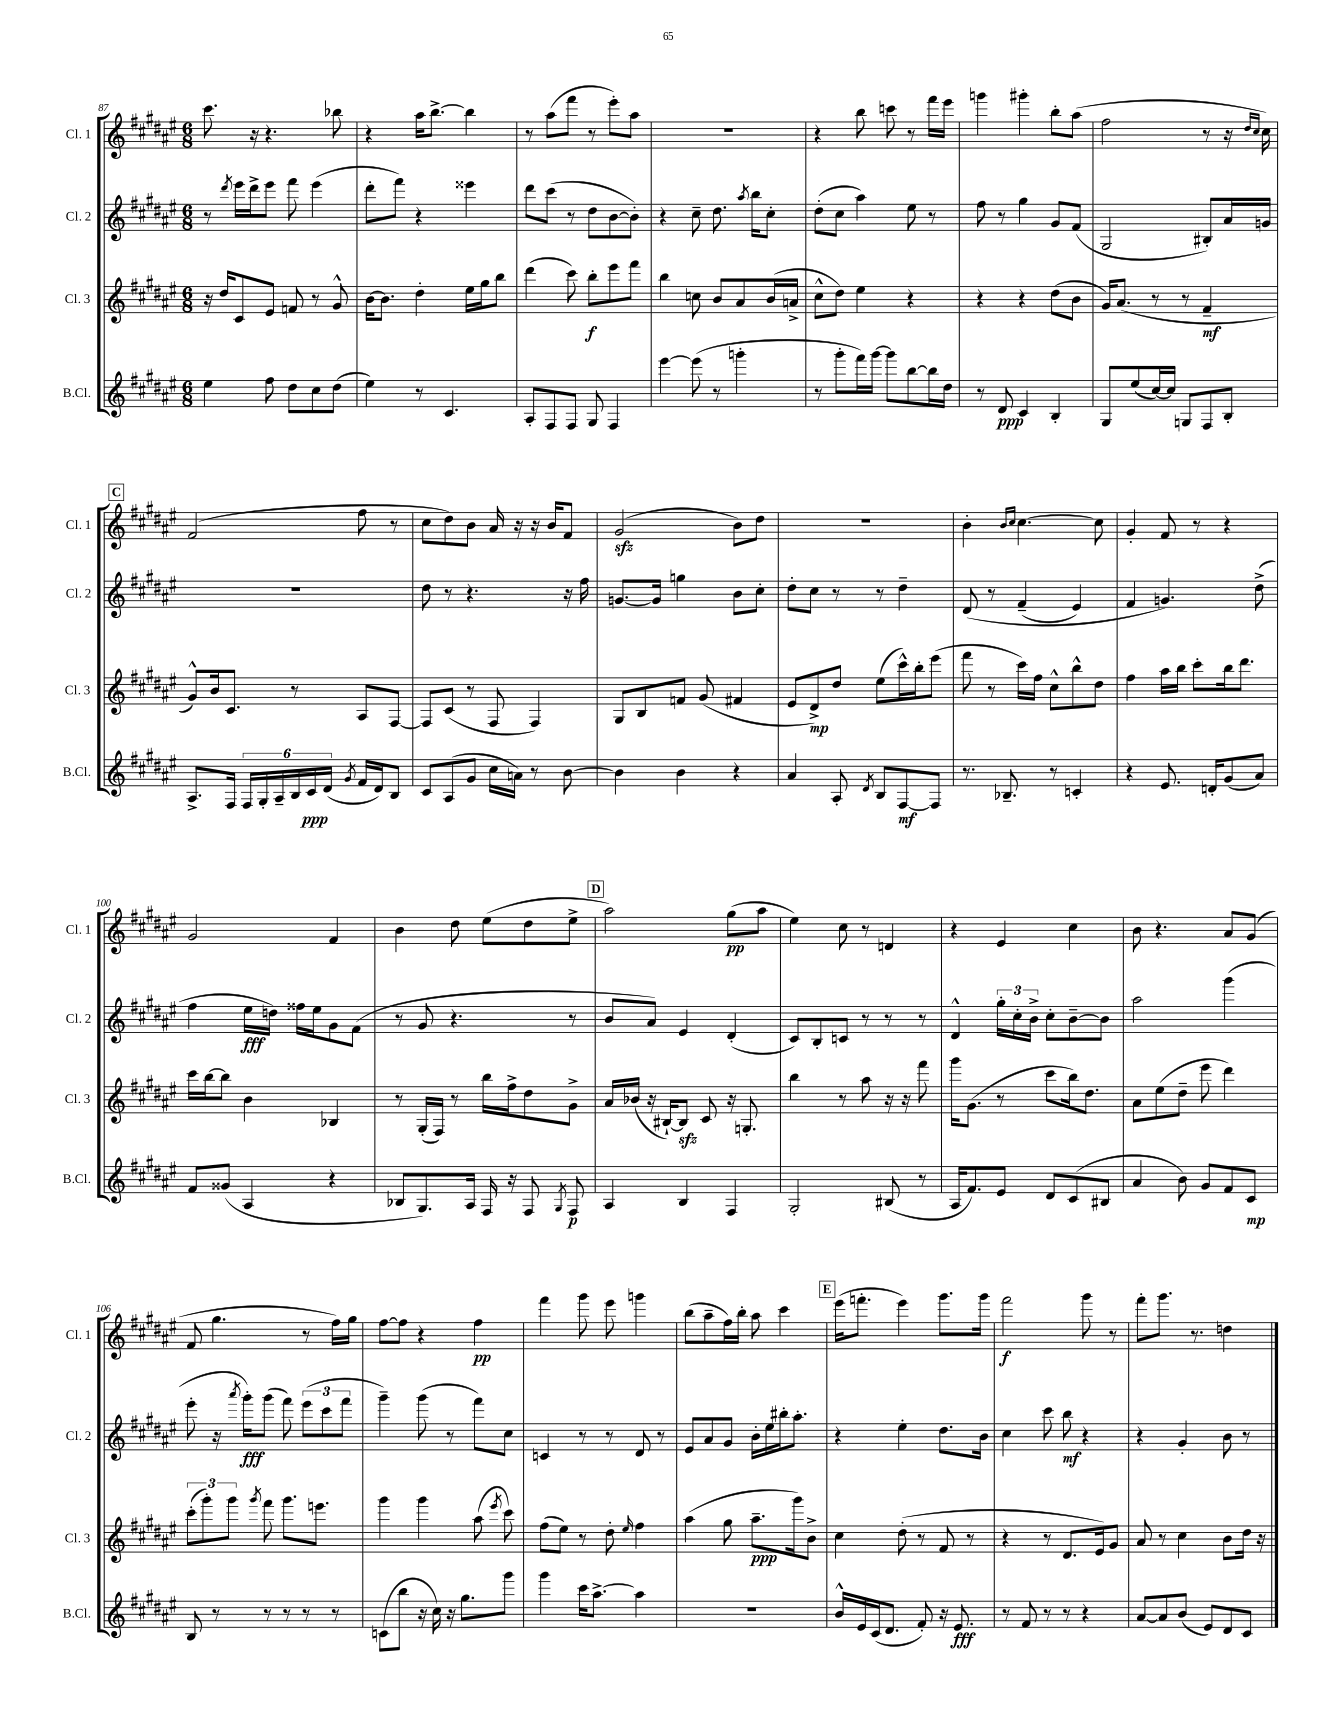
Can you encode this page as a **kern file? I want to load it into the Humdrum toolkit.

**kern	**kern	**kern	**kern
*staff4	*staff3	*staff2	*staff1
*clefG2	*clefG2	*clefG2	*clefG2
*k[f#c#g#d#a#e#]	*k[f#c#g#d#a#e#]	*k[f#c#g#d#a#e#]	*k[f#c#g#d#a#e#]
*M6/8	*M6/8	*M6/8	*M6/8
4ee#	16r	8r	8.ccc#
.	16dd#	.	.
.	.	8qddd#	.
.	8c#	16eee#	.
.	.	16ddd#^	16r
8ff#	8e#	8eee#	4.r
8dd#	8f	8fff#	.
8cc#	8r	(4eee#	.
(8dd#	8g#^^	.	8bb-
=	=	=	=
4ee#)	[16b	8ddd#'	4r
.	8.b]	.	.
.	.	8fff#)	.
8r	4dd#'	4r	16aa#
.	.	.	[8.bb^
4.c#	.	.	.
.	16ee#	4eee##	4bb]
.	16gg#	.	.
.	8bb	.	.
=	=	=	=
8A#'	(4ddd#	8ddd#	8r
8F#	.	(8ccc#	(8aa#
8F#	8ccc#)	8r	8fff#
8G#	8bb'	8dd#	8r
4F#	8eee#	[8b	8eee#')
.	8fff#	8b'])	8aa#
=	=	=	=
[4eee#	4bb	4r	2.r
(8eee#]	8cc	8cc#~	.
8r	8b	8.dd#	.
4ggg'	8a#	.	.
.	.	8qaa#	.
.	.	16bb	.
.	(16b	8cc#'	.
.	16a^	.	.
=	=	=	=
8r	8cc#^^	(8dd#'	4r
8ggg#'	8dd#)	8cc#	.
16fff#)	4ee#	4aa#)	8bb
[16ggg#	.	.	.
8ggg#]	.	.	8ccc
[8bb	4r	8ee#	8r
16bb]	.	8r	16fff#
16dd#	.	.	16eee#
=	=	=	=
8r	4r	8ff#	4ggg
8d#	.	8r	.
4c#	4r	4gg#	4ggg#'
4B'	(8dd#	8g#	8bb'
.	8b	(8f#	(8aa#
=	=	=	=
8G#	16g#)	2G#	2ff#
.	(8.a#	.	.
(8ee#	.	.	.
[16cc#)	8r	.	.
16cc#]	.	.	.
8G	8r	.	.
8F#	4f#~	8B#')	8r
8B'	.	16a#	16r
.	.	.	16qqdd#
.	.	.	16qqcc#
.	.	16g	16cc#)
=	=	=	=
8.A#^	8g#^^)	2.r	(2f#
.	16b	.	.
16F#	8.c#	.	.
24F#	.	.	.
24G#'	.	.	.
24A#~	.	.	.
24B	8r	.	.
24c#	.	.	.
(24d#	.	.	.
8qg#	.	.	.
16f#	8A#	.	8ff#
16d#)	.	.	.
8B	[8F#	.	8r
=	=	=	=
8c#	8F#]	8dd#	8cc#
(8A#	(8c#	8r	8dd#)
8g#	8r	4.r	8b
16cc#	8F#	.	16a#
16a)	.	.	16r
8r	4F#)	.	16r
.	.	.	16b
[8b	.	16r	8f#
.	.	16ff#	.
=	=	=	=
4b]	8G#	[8.g	(2g#
.	8B	.	.
.	.	16g]	.
4b	8f	4gg	.
.	(8g#	.	.
4r	4f#	8b	8b)
.	.	8cc#'	8dd#
=	=	=	=
4a#	8e#	8dd#'	2.r
.	8d#^)	8cc#	.
8A#'	8dd#	8r	.
8qd#	.	.	.
8B	(8ee#	8r	.
[8F#	16ccc#^^)	4dd#~	.
.	16bb'	.	.
8F#]	(8eee#	.	.
=	=	=	=
8.r	8fff#	&(8d#	4b'
.	8r	8r	.
8.B-~	.	.	.
.	.	.	16qqb
.	.	.	16qqcc#
.	16ccc#)	(4f#~	[4.cc#
.	16ff#	.	.
8r	8cc#^^	.	.
4c'	8bb^^	4e#)	.
.	8dd#	.	8cc#]
=	=	=	=
4r	4ff#	4f#	4g#'
8.e#	16aa#	4.g&)	8f#
.	16bb	.	.
.	8ccc#'	.	8r
16d'	.	.	.
(8g#	16bb	.	4r
.	8.ddd#	.	.
8a#)	.	(8dd#^	.
=	=	=	=
8f#	16ccc#	4ff#	2g#
.	[16bb	.	.
(8g##	8bb]	.	.
4A#	4b	16ee#	.
.	.	16dd)	.
.	.	16ff##	.
.	.	16ee#	.
4r	4B-	8g#	4f#
.	.	(8f#	.
=	=	=	=
8B-	8r	8r	4b
8.G#)	(16G#'	8g#	.
.	16F#)	.	.
.	8r	4.r	8dd#
16A#	.	.	.
16F#	16bb	.	(8ee#
16r	16ff#^	.	.
8F#	8dd#	.	8dd#
8qG#	.	.	.
8F#	8g#^	8r	8ee#^
=	=	=	=
4A#	16a#	8b	2aa#)
.	(16b-	.	.
.	16r	8a#)	.
.	[16B#`)	.	.
4B	8B#]	4e#	.
.	8c#	.	.
4F#	16r	(4d#'	(8gg#
.	8.G'	.	.
.	.	.	8aa#
=	=	=	=
2G#'	4bb	8c#)	4ee#)
.	.	8B'	.
.	8r	8c	8cc#
.	8aa#	8r	8r
(8B#	16r	8r	4d
.	16r	.	.
8r	8fff#	8r	.
=	=	=	=
16A#	16ggg#	4d#^^	4r
8.f#)	(8.g#	.	.
8e#	8r	24gg#'	4e#
.	.	24cc#'	.
.	.	24b^	.
8d#	8ccc#	8cc#'	.
(8c#	16bb)	[8b~	4cc#
.	8.dd#	.	.
8B#	.	8b]	.
=	=	=	=
4a#	8a#	2aa#	8b
.	(8ee#	.	4.r
8b)	8dd#~	.	.
8g#	8eee#	.	.
8f#	4ddd#)	(4ggg#	8a#
8c#	.	.	(8g#
=	=	=	=
8B	(12ccc#'	8eee#'	8f#
.	12ggg#')	.	.
8r	.	16r	4.gg#
.	12ggg#	.	.
.	.	8qaaa#	.
.	.	16ggg#')	.
.	8qggg#	.	.
8r	8fff#	(8ggg#	.
8r	8.ggg#	8fff#)	.
8r	.	(12eee#	8r
.	8.eee	.	.
.	.	12ccc#	.
8r	.	.	16ff#)
.	.	12fff#	.
.	.	.	16gg#
=	=	=	=
(8c	4ggg#	4ggg#~)	[8ff#
8bb	.	.	8ff#]
16r	4ggg#	(8ggg#	4r
16cc#)	.	.	.
16r	.	8r	.
8.gg#	.	.	.
.	(8aa#	8fff#)	4ff#
.	8qeee#	.	.
8ggg#	8ccc#)	8cc#	.
=	=	=	=
4ggg#	(8ff#	4c	4fff#
.	8ee#)	.	.
16ccc#	8r	8r	8ggg#
[8.aa#^	.	.	.
.	8dd#'	8r	8eee#
.	16qqee#	.	.
4aa#]	4ff#	8d#	4ggg
.	.	8r	.
=	=	=	=
2.r	(4aa#	8e#	(8bb
.	.	8a#	8aa#~
.	8gg#	8g#	16ff#)
.	.	.	16bb'
.	8.aa#~	16b'	8aa#
.	.	16ee#	.
.	.	16bb#'	4ccc#
.	16ggg#)	8.aa#'	.
.	8b^	.	.
=	=	=	=
16b^^	4cc#	4r	(16eee#
16e#	.	.	8.fff'
(16c#	.	.	.
8.d#	.	.	.
.	(8dd#'	4ee#'	4eee#)
8f#')	8r	.	.
16r	8f#	8.dd#	8.ggg#
8.e#	.	.	.
.	8r	.	.
.	.	16b	16ggg#
=	=	=	=
8r	4r	4cc#	2fff#
8f#	.	.	.
8r	8r	8ccc#	.
8r	8.d#	8bb	.
4r	.	4r	8ggg#
.	16e#)	.	.
.	8g#	.	8r
=	=	=	=
[8a#	8a#	4r	8fff#'
8a#]	8r	.	8.ggg#
(8b	4cc#	4g#'	.
.	.	.	8.r
8e#)	.	.	.
8d#	8b	8b	4dd
8c#	16dd#	8r	.
.	16r	.	.
==	==	==	==
*-	*-	*-	*-
